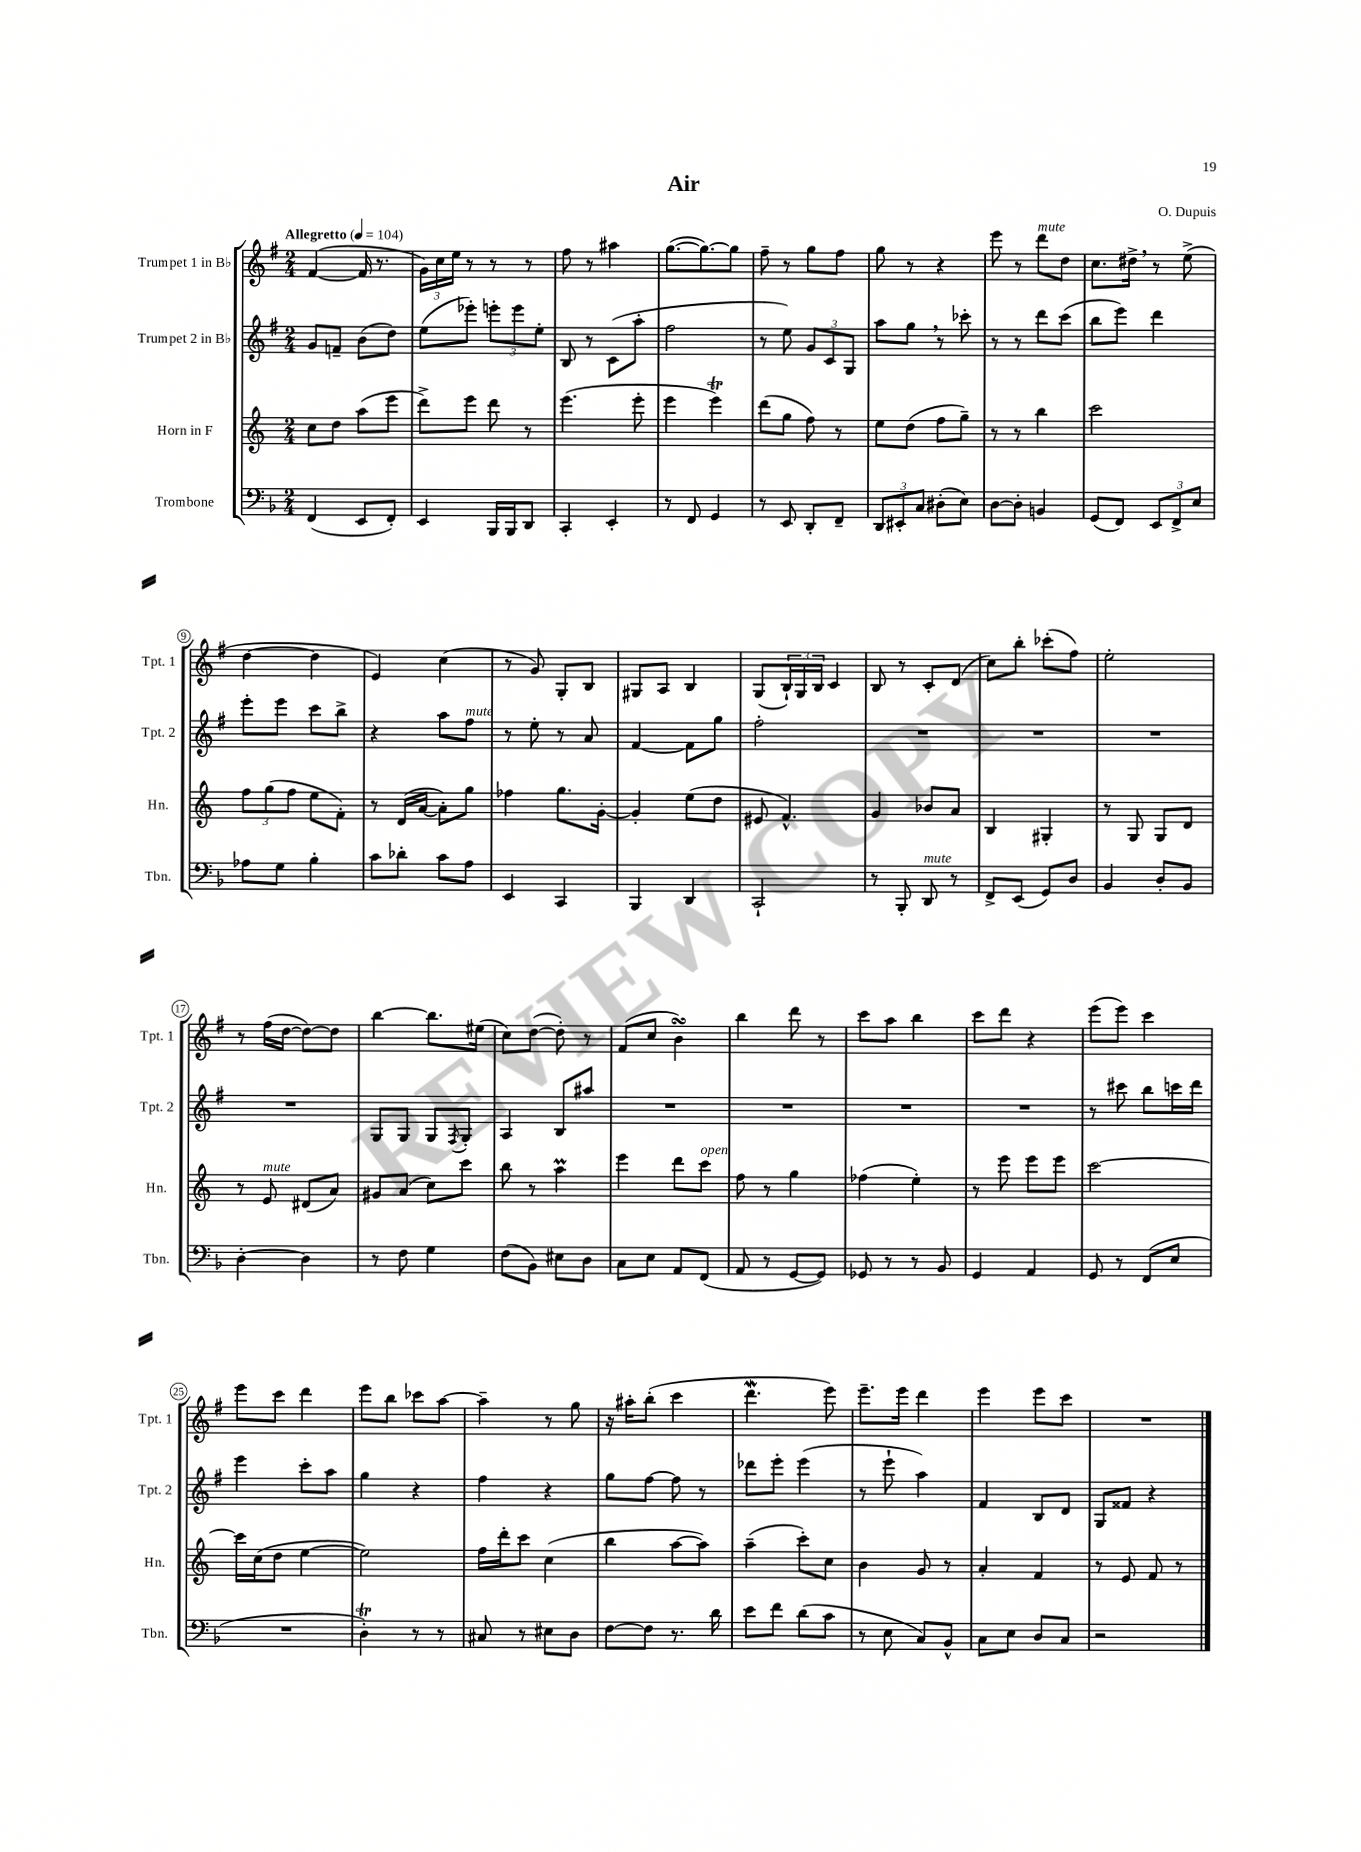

**kern	**kern	**kern	**kern
*staff4	*staff3	*staff2	*staff1
*clefF4	*clefG2	*clefG2	*clefG2
*k[b-]	*k[]	*k[f#]	*k[f#]
*M2/4	*M2/4	*M2/4	*M2/4
*MM104	*MM104	*MM104	*MM104
(4FF/	8cc\L	8g/L	([4f#/
.	8dd\J	8f~/J	.
8EE/L	(8aa\L	(8b\L	16f#/]
.	.	.	8.r
8FF'/J)	8eee\J	8dd\J)	.
=	=	=	=
4EE/	8ddd^\L)	(8ee\L	24g\LL)
.	.	.	24cc\
.	.	.	24ee\JJ
.	8eee\J	8eee-'\J)	8r
16BBB-/LL	8ddd\	12eee'\L	8r
16BBB-/J	.	.	.
.	.	12eee\	.
8DD/J	8r	.	8r
.	.	12ee'\J	.
=	=	=	=
4CC'/	(4.eee\	8B/	8ff#\
.	.	8r	8r
4EE'/	.	(8c\L	4aa#\
.	8eee'\	8aa'\J	.
=	=	=	=
8r	4eee\	2ff#\	([8.gg\L
8FF/	.	.	.
.	.	.	8.gg\_)
4GG/	4eee\)	.	.
.	.	.	8gg\]J
=	=	=	=
8r	(8ddd\L	8r	8ff#~\
8EE/	8gg\J	8ee\)	8r
8DD'/L	8ff\)	12g/L	8gg\L
.	.	12c/	.
8FF~/J	8r	.	8ff#\J
.	.	12G/J	.
=	=	=	=
12DD/L	8ee\L	8aa\L	8gg\
12EE#'/	.	.	.
.	(8dd\J	8gg\J	8r
12C/J	.	.	.
(8D#'\L	8ff\L	8r	4r
8E\J)	8gg~\J)	8ccc-'\	.
=	=	=	=
[8D\L	8r	8r	8eee\
8D'\]J	8r	8r	8r
4BB/	4bb\	8ddd\L	8ddd\L
.	.	(8ccc\J	8dd\J
=	=	=	=
(8GG/L	2ccc\	8bb\L	8.cc\L
8FF/J)	.	8eee\J)	.
.	.	.	16dd#^\Jk
12EE/L	.	4ddd\	8r
12FF^/	.	.	.
.	.	.	(8ee^\
12E/J	.	.	.
=	=	=	=
8A-\L	12ff\L	8eee'\L	[4dd\
.	(12gg\	.	.
8G\J	.	8eee\J	.
.	12ff\J	.	.
4B-'\	8ee\L	8ccc\L	4dd\]
.	8f'\J)	8bb^\J	.
=	=	=	=
8c\L	8r	4r	4e/)
8d-'\J	(16d/LL	.	.
.	[16a/JJ	.	.
8c\L	8a'\]L)	8aa\L	(4cc\
8A\J	8gg\J	8ff#\J	.
=	=	=	=
4EE/	4ff-\	8r	8r
.	.	8ee'\	8g/)
4CC/	8.gg\L	8r	8G'/L
.	.	8a/	8B/J
.	[16g'\Jk	.	.
=	=	=	=
4BBB-/	4g'/]	[4f#/	8G#/L
.	.	.	8A/J
4DD/	(8ee\L	8f#\]L	4B/
.	8dd\J	8gg\J	.
=	=	=	=
2CC`/	8e#/	2ff#'\	(8G/L
.	4.f^^/)	.	24B`/L)
.	.	.	24G/
.	.	.	24B/JJ
.	.	.	4c/
=	=	=	=
8r	4g/	2r	8B/
8BBB-'/	.	.	8r
8DD/	8b-/L	.	8c'/L
8r	8a/J	.	(8d/J
=	=	=	=
8FF^/L	4B/	2r	8cc\L)
(8EE/J	.	.	8bb'\J
8GG/L)	4G#'/	.	(8ccc-'\L
8D/J	.	.	8ff#\J)
=	=	=	=
4BB-/	8r	2r	2ee'\
.	8G/	.	.
8D'/L	8G/L	.	.
8BB-/J	8d/J	.	.
=	=	=	=
[4D'\	8r	2r	8r
.	8e/	.	(16ff#\LL
.	.	.	[16dd\JJ
4D\]	(8d#/L	.	8dd\_L)
.	8a/J)	.	8dd\]J
=	=	=	=
8r	8g#/L	8G/L	[4bb\
8F\	(8a/J	8G/J	.
4G\	8cc\L)	8G/L	8.bb\]L
.	.	8qF#/	.
.	8ccc\J	8G'/J	.
.	.	.	(16ee#\Jk
=	=	=	=
(8F\L	8bb\	4A/	8cc\L)
8BB-\J)	8r	.	([8dd\J
8E#\L	4aa\	8B/L	8dd'\])
8D\J	.	8aa#/J	8r
=	=	=	=
8C\L	4eee\	2r	(8f#/L
8E\J	.	.	8cc/J
8AA/L	8ddd\L	.	4b\)
(8FF/J	8ccc\J	.	.
=	=	=	=
8AA/	8ff\	2r	4bb\
8r	8r	.	.
[8GG/L	4gg\	.	8ddd\
8GG/]J)	.	.	8r
=	=	=	=
8GG-/	(4ff-\	2r	8ccc\L
8r	.	.	8aa\J
8r	4ee'\)	.	4bb\
8BB-/	.	.	.
=	=	=	=
4GG/	8r	2r	8ccc\L
.	8eee\	.	8ddd\J
4AA/	8eee\L	.	4r
.	8eee\J	.	.
=	=	=	=
8GG/	[2ccc\	8r	(8eee\L
8r	.	8ccc#\	8eee\J)
(8FF/L	.	8bb\L	4ccc\
8E/J	.	16ccc\L	.
.	.	16ddd\JJ	.
=	=	=	=
2r	16ccc\]LL	4eee\	8eee\L
.	(16cc\J	.	.
.	8dd\J	.	8ccc\J
.	[4ee\	8ccc'\L	4ddd\
.	.	8aa\J	.
=	=	=	=
4D'\)	2ee\])	4gg\	8eee\L
.	.	.	8bb\J
8r	.	4r	8ccc-\L
8r	.	.	[8aa\J
=	=	=	=
8C#/	16ff\LL	4ff#\	4aa~\]
.	16ddd'\J	.	.
8r	8ccc\J	.	.
8E#\L	(4cc\	4r	8r
8D\J	.	.	8gg\
=	=	=	=
[8F\L	4bb\	8gg\L	16r
.	.	.	16aa#'\LK
8F\]J	.	[8ff#\J	(8bb'\J
8.r	[8aa\L	8ff#\]	4ccc\
.	8aa\]J)	8r	.
16d\	.	.	.
=	=	=	=
8e\L	(4aa~\	8ddd-\L	4.ddd\
8f\J	.	8eee'\J	.
(8d\L	8ccc'\L)	(4eee\	.
8c\J	8cc\J	.	8eee\)
=	=	=	=
8r	4b\	8r	8.eee~\L
8E\	.	8eee`\	.
.	.	.	16eee\Jk
8C/L)	8g/	4aa\)	4ddd\
8BB-^^/J	8r	.	.
=	=	=	=
8C\L	4a'/	4f#/	4eee\
8E\J	.	.	.
8D/L	4f/	8B/L	8eee\L
8C/J	.	8d/J	8ccc\J
=	=	=	=
2r	8r	8G/L	2r
.	8e/	8f##/J	.
.	8f/	4r	.
.	8r	.	.
==	==	==	==
*-	*-	*-	*-
